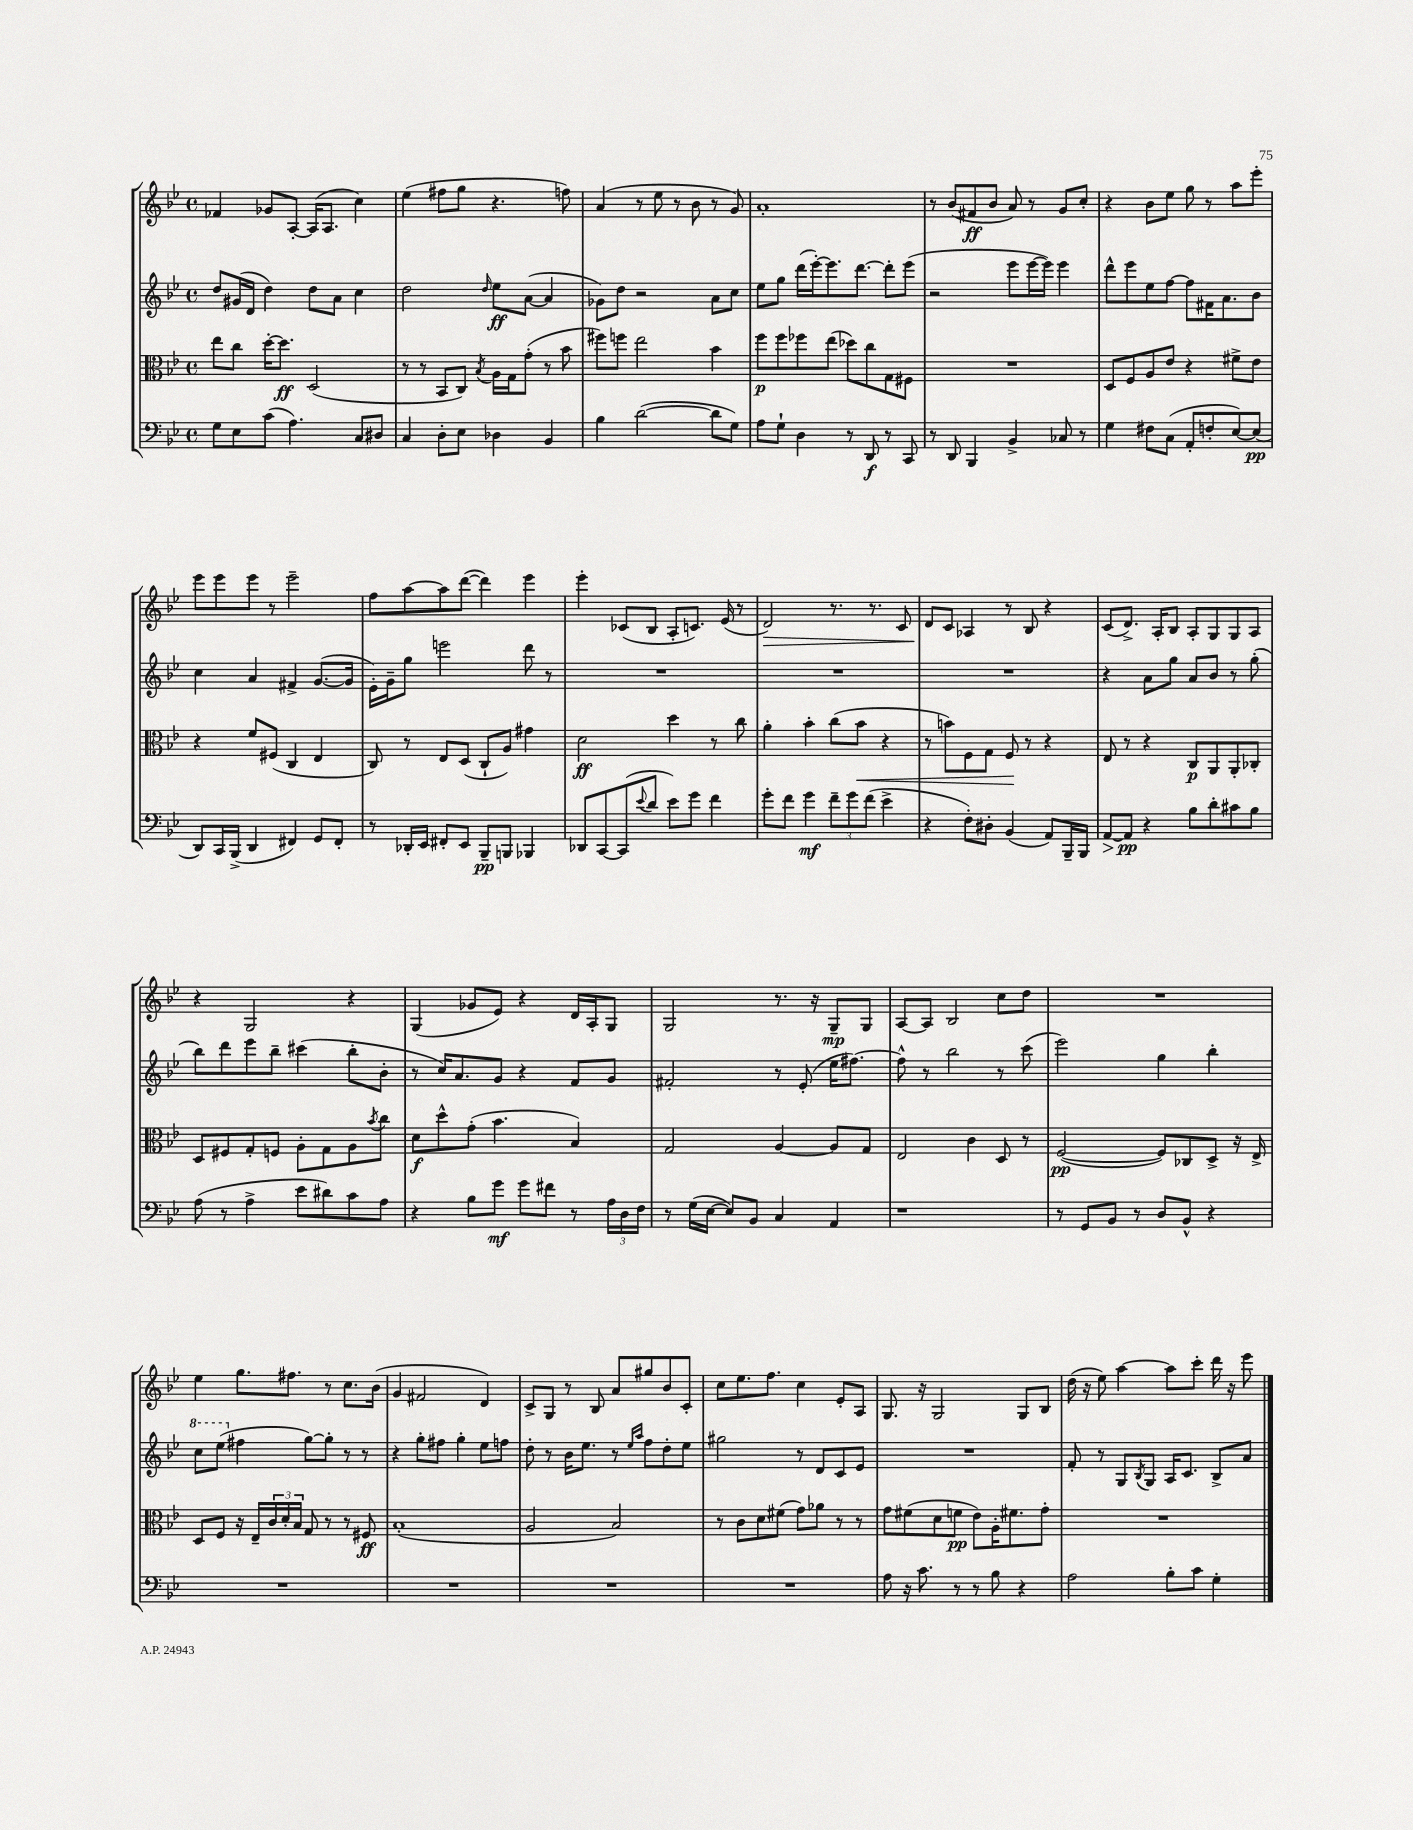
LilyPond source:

<<
\new StaffGroup <<
\new Staff = "s0" {
    \clef treble \key bes \major \defaultTimeSignature \time 4/4
    fes'4 ges'8 a8~-. a16( a8. c''4) |
    ees''4( fis''8 g''8 r4. f''8) |
    a'4( r8 ees''8 r8 bes'8 r8 g'8) |
    a'1-. |
    r8 bes'8( fis'8\ff bes'8 a'8) r8 g'8 c''8-. |
    r4 bes'8 ees''8 g''8 r8 a''8 ees'''8-. |
    ees'''8 ees'''8 ees'''8 r8 ees'''2-- |
    f''8 a''8~ a''8 d'''8~( d'''4) ees'''4 |
    ees'''4-. ces'8( bes8 a8-. c'8.) ees'16( r8 |
    d'2\>) r8. r8. c'8 |
    d'8\! c'8 aes4 r8 bes8 r4 |
    c'8( d'8.->) a16-. bes8 a8-. g8 g8 a8 |
    r4 g2 r4 |
    g4( ges'8 ees'8) r4 d'16 a16-. g8 |
    g2 r8. r16 g8--\mp g8 |
    a8~ a8 bes2 c''8 d''8 |
    R1 |
    ees''4 g''8. fis''8. r8 c''8. bes'16( |
    g'4 fis'2 d'4) |
    c'8-> g8 r8 bes8 a'8 gis''8 bes'8 c'8-. |
    c''8 ees''8. f''8. c''4 ees'8-. a8 |
    g8. r16 g2 g8 bes8 |
    d''16( r16 ees''8) a''4~ a''8 c'''8-. d'''16 r16 ees'''8 \bar "|." |
}
\new Staff = "s1" {
    \clef treble \key bes \major \defaultTimeSignature \time 4/4
    d''8 gis'16( d'16 d''4) d''8 a'8 c''4 |
    d''2 \grace { d''16 } ees''8\ff a'8~( a'4 |
    ges'8) d''8 r2 a'8 c''8 |
    ees''8 g''8 d'''16( ees'''16~-.) ees'''8. d'''8.~ d'''8-. ees'''8( |
    r2 ees'''8 ees'''16~ ees'''16) ees'''4 |
    d'''8-^ ees'''8 ees''8 f''8~ f''8 fis'16 a'8. bes'8 |
    c''4 a'4 fis'4-> g'8.~( g'16 |
    ees'16-.) g'16-- g''8 e'''2 d'''8 r8 |
    R1 |
    R1 |
    R1 |
    r4 a'8 g''8 a'8 bes'8 r8 g''8-.( |
    bes''8) d'''8 ees'''8 bes''8-- cis'''4( bes''8-. bes'8-. |
    r8 c''16) a'8. g'8 r4 f'8 g'8 |
    fis'2-. r8 ees'8-.( ees''16 fis''8.~) |
    fis''8-^ r8 bes''2 r8 c'''8( |
    ees'''2) g''4 bes''4-. |
    \ottava #1 c'''8 ees'''8( \ottava #0 fis''4 g''8~) g''8-. r8 r8 |
    r4 g''8-. fis''8 g''4-. ees''8 f''8 |
    d''8-. r8 bes'16 ees''8. r8 \grace { ees''16 a''16 } f''8 d''8-. ees''8 |
    gis''2 r8 d'8 c'8 ees'8 |
    R1 |
    f'8-. r8 g8 \acciaccatura { bes8 } g8 a16 c'8. bes8-> a'8 \bar "|." |
}
\new Staff = "s2" {
    \clef alto \key bes \major \defaultTimeSignature \time 4/4
    ees''8 c''8 d''16~-. d''8.\ff d2( |
    r8 r8 bes,8 c8) \acciaccatura { bes8 } a16 g16 g'8-.( r8 bes'8 |
    fis''8) f''8 ees''2 bes'4 |
    f''8\p f''8 fes''8 ees''8( des''8) c''8 g8 fis8 |
    R1 |
    d8 f8 a8 ees'8 r4 fis'8-> ees'8 |
    r4 f'8 fis8( c4 ees4 |
    c8) r8 ees8 d8( c8-! a8) gis'4 |
    d'2\ff d''4 r8 c''8 |
    a'4-. bes'4-. c''8( bes'8\< r4 |
    r8 b'8) f8 g8 f8\! r8 r4 |
    ees8 r8 r4 c8\p a,8 a,8-. ces8-. |
    d8 fis8 g8-. f8 a8-. g8 a8 \acciaccatura { bes'8 } c''8 |
    d'8\f d''8-^ g'8-.( bes'4. bes4) |
    g2 a4~ a8 g8 |
    ees2 c'4 d8 r8 |
    f2~\pp( f8) ces8 d8-> r16 ees16-> |
    d8 f8 r16 ees16-- \tuplet 3/2 { c'16 d'16-. bes16 } g8 r8 r8 fis8\ff |
    bes1-.( |
    a2 bes2) |
    r8 c'8 d'8 fis'8( g'8) aes'8 r8 r8 |
    g'8 fis'8( d'8 f'8\pp ees'8) a16-. fis'8. g'8-. |
    R1 \bar "|." |
}
\new Staff = "s3" {
    \clef bass \key bes \major \defaultTimeSignature \time 4/4
    g8 ees8 c'8( a4.) c8 dis8 |
    c4 d8-. ees8 des4 bes,4 |
    bes4 d'2~( d'8 g8) |
    a8 g8-! d4 r8 d,8\f r8 c,8 |
    r8 d,8 bes,,4 bes,4-> ces8 r8 |
    g4 fis8 c8( a,8-. f8-. ees8~) ees8\pp( |
    d,8) c,16 bes,,16->( d,4 fis,4) g,8 fis,8-. |
    r8 des,16-. ees,16 fis,8-. ees,8 bes,,8--\pp b,,8 bes,,4 |
    des,8 c,8~ c,8( \appoggiatura { ees'8 } d'8 ees'8) g'8 f'4 |
    g'8-. f'8 g'4\mf \tuplet 3/2 { f'8-- g'8 f'8( } ees'4-> |
    r4 f8-.) dis8-. bes,4( a,8) bes,,16-- bes,,16 |
    a,8~\> a,8\pp\! r4 bes8 d'8-. cis'8 bes8 |
    a8( r8 a4-> ees'8 dis'8) c'8 a8 |
    r4 bes8 g'8\mf g'8 fis'8 r8 \tuplet 3/2 { a16 d16 f16 } |
    r8 g16( ees16~ ees8) bes,8 c4 a,4 |
    r1 |
    r8 g,8 bes,8 r8 d8 bes,8-^ r4 |
    R1 |
    R1 |
    R1 |
    R1 |
    a8 r16 c'8. r8 r8 bes8 r4 |
    a2 bes8-. c'8 g4-. \bar "|." |
}
>>
>>
\layout { \context { \Score \remove "Bar_number_engraver" } }
